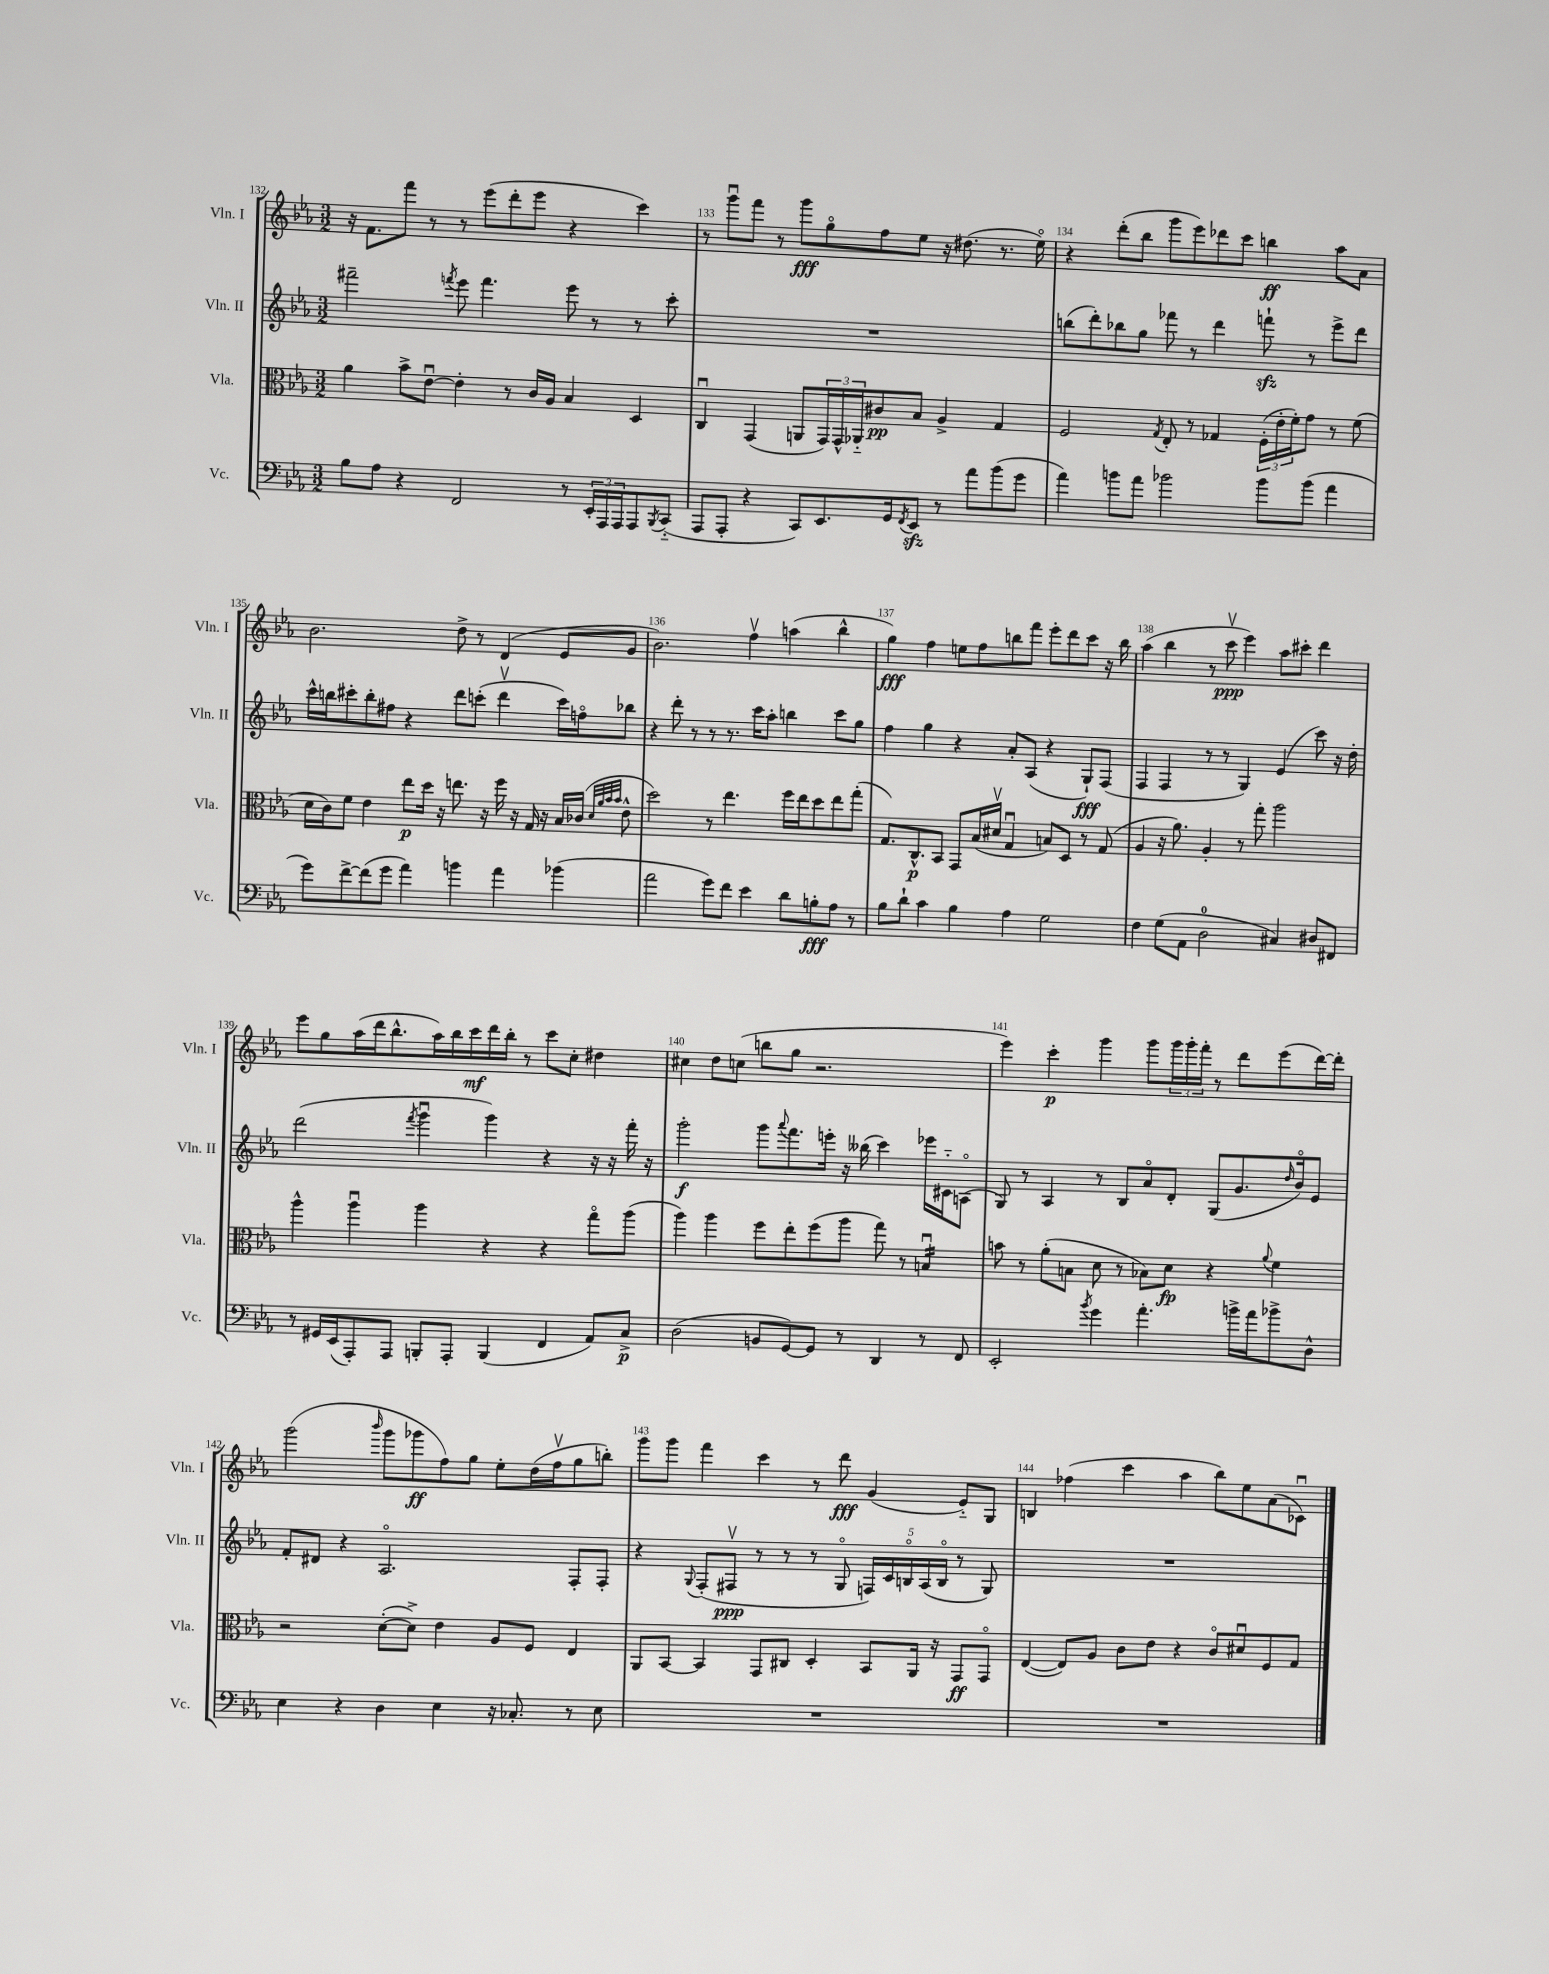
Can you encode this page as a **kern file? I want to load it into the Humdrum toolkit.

**kern	**kern	**kern	**kern
*staff4	*staff3	*staff2	*staff1
*clefF4	*clefC3	*clefG2	*clefG2
*k[b-e-a-]	*k[b-e-a-]	*k[b-e-a-]	*k[b-e-a-]
*M3/2	*M3/2	*M3/2	*M3/2
8B-\L	4a-\	2fff#~\	16r
.	.	.	8.f\L
8A-\J	.	.	.
4r	8b-^\L	.	8fff\J
.	[8e-u\J	.	8r
.	.	8qfff/	.
2FF/	4e-'\]	8eee-\	8r
.	.	4.fff\	(8eee-\L
.	8r	.	8ddd'\
.	16c/LL	.	8eee-\J
.	16A-/JJ	.	.
8r	4B-/	8eee-\	4r
24EE-'/LL	.	8r	.
24AAA-/	.	.	.
24AAA-/J	.	.	.
8AAA-/	4D/	8r	4ccc\)
8qBBB-/	.	.	.
(8CC'~/J	.	8ccc'\	.
=	=	=	=
8AAA-/L	4Cu/	1.r	8r
8AAA-'/J	.	.	8gggu\L
4r	(4GG/	.	8fff\J
.	.	.	8r
8CC/L)	8AA/L	.	8ggg\L
8.EE-/	24GG/L)	.	8ggo\
.	24GG^^/	.	.
.	24AA-'~/J	.	.
.	8c#/	.	8ff\
16GG/k	.	.	.
8qFF/	.	.	.
8EE-/J	8B-/J	.	8ee-\J
8r	4A-^/	.	16r
.	.	.	(8.dd#\
8a-\L	.	.	.
(8b-\	4G/	.	8.r
8g\J	.	.	.
.	.	.	16ee-o\)
=	=	=	=
4a-\)	2F/	(8bb\L	4r
.	.	8ddd'\)	.
8b\L	.	8bb-\	(8ddd'\L
8a-\J	.	8gg\J	8bb-\J
.	8qG/	.	.
2b-\	8E-'/	8fff-\	8ggg\L
.	8r	8r	8eee-\)
.	4G-/	4ddd\	8ddd-\
.	.	.	8ccc\J
8b-\L	(24F'\LL	8fff`\	4bb\
.	24e-'\	.	.
.	24f'\J)	.	.
(8b-\J	8g\J	8r	.
4a-\	8r	8eee-^\L	8aa-\L
.	(8f\	8ddd\J	8a-\J
=	=	=	=
8g\L)	16d\LL	16ccc^^\LL	2.b-\
.	16c\J)	16bb\J	.
[8f^\	8f\J	8ccc#'\	.
(8f\]	4e-\	8bb'\	.
8g\J	.	8ff#\J	.
4a-\)	8ee-\L	4r	.
.	16dd\Jk	.	.
.	16r	.	.
4b\	8.ee\	8ddd\L	8dd^\
.	.	(8ccc'\J	8r
.	16r	.	.
4a-\	16ff\	4dddv\	(4d/
.	16r	.	.
.	16G/	.	.
.	16r	.	.
(4b-\	16B-/LL	16ccc\LL)	8e-/L
.	(16c-/JJ	16ffo\J	.
.	32qqd/LLL	.	.
.	32qqa-/	.	.
.	32qqb-/	.	.
.	32qqb-/JJJ	.	.
.	8e-^^\	8bb-\J	8g/J
=	=	=	=
2a-\	2dd\)	4r	2.b-\)
.	.	8ddd'\	.
.	.	8r	.
8g\L)	8r	8r	.
8f\J	4.ee-\	8.r	.
4e-\	.	.	4ffv\
.	.	16ccc\LK	.
.	.	8aa-'\J	.
8d\L	16ff\LL	4bb\	(4aa\
.	16ee-\J	.	.
8B'\	8dd\	.	.
8A-\J	8ee-\	8ccc\L	4bb-^^\
8r	(8gg'\J	8gg\J	.
=	=	=	=
8B-\L	8.G/L)	4ff\	4gg\)
8d`\J	.	.	.
.	8.C^^/	.	.
4c\	.	4gg\	4ff\
.	8BB-/J	.	.
4B-\	8GG/L	4r	8ee\L
.	(16B-/L	.	8ff\
.	16d#v/JJ	.	.
4A-\	4Gu/	8a-'/L	8bb\
.	.	(8A-/J	8fff\J
2G\	8B/L)	4r	8eee-'\L
.	8D/J	.	8ddd\
.	8r	8G`/L)	8ccc\J
.	(8G/	(8F/J	16r
.	.	.	16bb\
=	=	=	=
4F\	4A-/	4F/	(4aa-\
(8G\L	16r	4F/	4bb-\
.	8.a-\)	.	.
8AA-\J	.	.	.
2D\	4A-'/	8r	8r
.	.	8r	8cccv\
.	8r	4G/)	4eee-\)
.	8gg'\	.	.
4C#/)	2aa-\	(4e-/	8aa-\L
.	.	.	8ccc#'\J
8D#/L	.	8ccc\)	4ddd\
8FF#/J	.	16r	.
.	.	16dd'\	.
=	=	=	=
8r	4aa-^^\	(2ddd\	8eee-\L
16GG#/LL	.	.	8gg\
(16EE-/J	.	.	.
8AAA-'/)	4aa-u\	.	(16aa-\L
.	.	.	16ddd\J
8AAA-/J	.	.	8.bb-^^\
.	.	8qfff/	.
8BBB'/L	4aa-\	4gggu\	.
.	.	.	16aa-\L)
8AAA-'/J	.	.	16bb-\
.	.	.	16ccc\
(4BBB/	4r	4ggg\)	16ddd\
.	.	.	16bb-'\JJ
.	.	.	8r
4FF/	4r	4r	8ccc\L
.	.	.	8cc'\J
8AA-/L)	8ggo\L	16r	4dd#\
.	.	16r	.
8C^/J	(8aa-\J	16fff'\	.
.	.	16r	.
=	=	=	=
(2D\	4aa-\)	2ggg'\	4cc#\
.	4aa-\	.	8dd\L
.	.	.	(8cc\J
8BB/L	8ff\L	8ggg\L	8bb\L
.	.	8qqaaa-/	.
[8GG/)	8ee-'\	8.fff\	8gg\J
8GG/]J	(8ff\	.	2.r
.	.	16eee'\Jk	.
8r	8aa-\J	16r	.
.	.	(16bb--\	.
4DD/	8gg\)	4ccc\)	.
.	8r	.	.
8r	4Bu/	16eee-\LL	.
.	.	16c#'~\J	.
8FF/	.	(8Ao\J	.
=	=	=	=
2EE-'/	8b\	8G/)	4eee-\)
.	8r	8r	.
.	(8a-'\L	4A-/	4ccc'\
.	8B\J	.	.
8qb-/	.	.	.
4g\	8d\	8r	4ggg\
.	8r	8B-/L	.
4.a-'\	8B-\L)	8a-o/	8ggg\L
.	8d\J	8d'/J	24ggg\L
.	.	.	24ggg'\
.	.	.	24fff'\JJ
.	4r	(8G/L	8r
16b^\LL	.	8.g/	8ddd\L
16a-\J	.	.	.
.	8qqa-/	.	.
8b-^\	4f\	.	(8eee-\
.	.	16qqdd/	.
.	.	16b-o/k)	.
8D^^\J	.	8e-/J	[16ddd\L)
.	.	.	16ddd'\]JJ
=	=	=	=
4E-\	2r	8f'/L	(2ggg\
.	.	8d#/J	.
4r	.	4r	.
.	.	.	16qqbbb-/
4D\	([8d'\L	2.A-o/	8ggg\L
.	8d^\]J)	.	8ggg-\
4E-\	4e-\	.	8ff\)
.	.	.	8gg\J
16r	8A-/L	.	8ee-'\L
8.C-'/	.	.	.
.	8F/J	.	(16dd\L
.	.	.	16ffv\J
8r	4E-/	8F'/L	8gg\
8E-\	.	8F'/J	8bb'\J)
=	=	=	=
1.r	8AA-/L	4r	8ggg\L
.	[8BB-/J	.	8ggg\J
.	.	8qqG/	.
.	4BB-/]	(8F'/L	4fff\
.	.	8F#v/J	.
.	8GG/L	8r	4ccc\
.	8C#/J	8r	.
.	4D'/	8r	8r
.	.	8Go/	8ddd\
.	8BB-/L	20F/LL)	(4g/
.	.	20c/	.
.	.	20Bo/	.
.	16AA-/Jk	.	.
.	.	(20A-/	.
.	16r	.	.
.	.	20Bo/JJ	.
.	8GG/L	8r	8e-'~/L)
.	8GGo/J	8G/)	8G/J
=	=	=	=
1.r	([4E-/	1.r	4B/
.	8E-/]L)	.	(4ff-\
.	8A-/J	.	.
.	8c\L	.	4ccc\
.	8e-\J	.	.
.	4r	.	4aa-\
.	8co/L	.	8bb-\L)
.	8d#u/	.	8ee-\
.	8F/	.	(8a-\
.	8G/J	.	8c-u\J)
==	==	==	==
*-	*-	*-	*-
